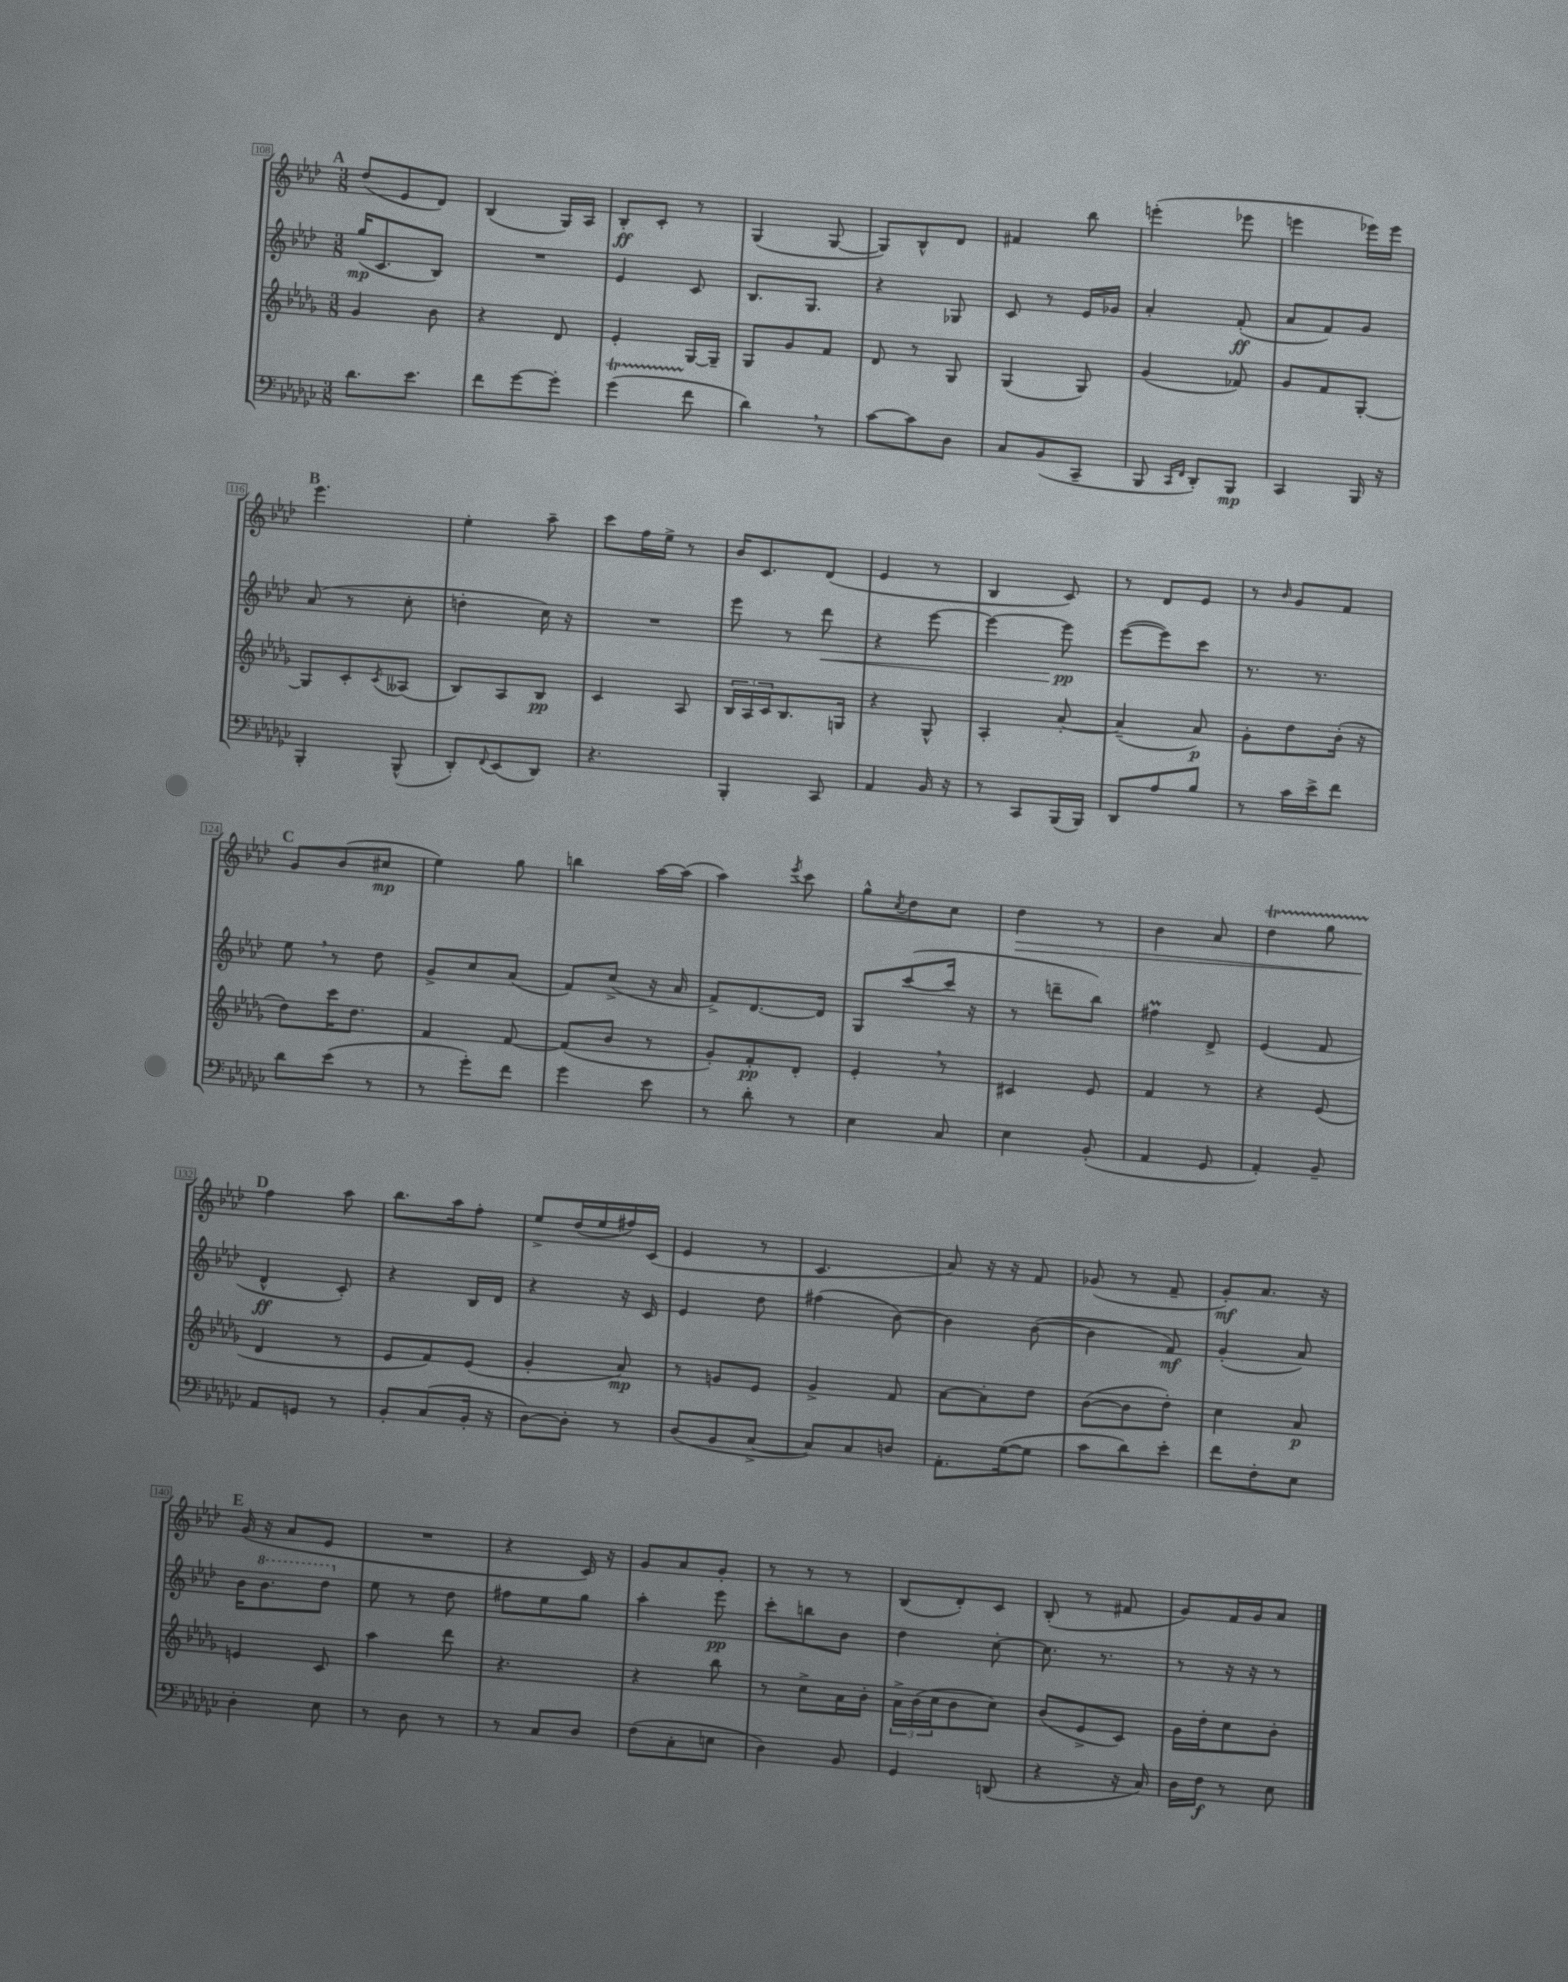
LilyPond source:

<<
\new StaffGroup <<
\new Staff = "s0" {
    \clef treble \key aes \major \numericTimeSignature \time 3/8
    \mark \markup { \bold "A" } des''8( ees'8 des'8) |
    bes4( g16) aes16 |
    bes8-.\ff c'8-. r8 |
    g4( g8~ |
    g8) bes8-^ des'8 |
    fis'4 bes''8 |
    e'''4-.( ees'''8 |
    e'''4 ees'''16) ees'''16 |
    \mark \markup { \bold "B" } ees'''4. |
    ees''4-. aes''8-- |
    c'''8 f''16 ees''16-> r8 |
    bes'16 c'8. des'8( |
    ees'4 r8 |
    bes4 c'8) |
    r8 des'8 ees'8 |
    r8 \grace { bes'16 } g'8 f'8 |
    \mark \markup { \bold "C" } g'8 bes'8( cis''8\mp |
    ees''4) g''8 |
    b''4 aes''16~ aes''16( |
    aes''4) \acciaccatura { ees'''8 } c'''8 |
    g''8-^ \acciaccatura { c''8 } des''8 c''8 |
    des''4\> r8 |
    bes'4 aes'8 |
    des''4\startTrillSpan g''8 |
    \mark \markup { \bold "D" } f''4\stopTrillSpan\! aes''8 |
    bes''8. aes''16 f''8-. |
    ees''8-> des''16( ees''16 fis''16) c'16( |
    ees'4 r8 |
    c'4. |
    aes'8) r16 r16 f'8 |
    ges'8( r8 f'8-- |
    g'8-.\mf) aes'8. r16 |
    \mark \markup { \bold "E" } g'16( r16 aes'8 ees'8 |
    R4. |
    r4 c'16) r16 |
    g'8 aes'8 g'8-. |
    r8 r8 r8 |
    bes8( des'8-.) c'8 |
    bes8-.( r8 fis'8 |
    g'8) f'16 g'16 aes'8 \bar "|." |
}
\new Staff = "s1" {
    \clef treble \key aes \major \numericTimeSignature \time 3/8
    \mark \markup { \bold "A" } g''16\mp( c'8. bes8) |
    R4. |
    ees'4 c'8 |
    bes8. g8. |
    r4 ges8 |
    c'8 r8 ees'16 ges'16 |
    aes'4-. f'8-.\ff( |
    aes'8 f'8) g'8 |
    \mark \markup { \bold "B" } aes'8( r8 c''8-. |
    d''4-. c''16) r16 |
    R4. |
    ees'''8 r8 des'''8\< |
    r4 ees'''8~ |
    ees'''4~ ees'''8\pp\! |
    ees'''8~( ees'''8) c'''8 |
    r8. r8. |
    \mark \markup { \bold "C" } ees''8 \breathe r8 des''8 |
    g'8-> c''8 aes'8( |
    f'8) c''8->( r16 aes'16 |
    f'8->) des'8.~ des'16 |
    g8 c'''8~( c'''16 r16 |
    r8 d'''8-- bes''8) |
    fis''4\prall des'8-> |
    ees'4( f'8 |
    \mark \markup { \bold "D" } des'4-^\ff c'8-.) |
    r4 bes16 des'16 |
    r4 r16 c'16 |
    ees'4 des''8 |
    fis''4( bes'8~) |
    bes'4 bes'8~( |
    bes'4 f'8\mf) |
    g'4-.( aes'8) |
    \mark \markup { \bold "E" } bes'16 \ottava #1 bes''8. des'''8 \ottava #0 |
    ees''8 r8 des''8 |
    fis''8 ees''8 g''8 |
    aes''4-. ees'''8\pp |
    c'''8-. b''8 bes'8 |
    des''4 c''8~-. |
    c''8. r8. |
    r8 r16 r16 r8 \bar "|." |
}
\new Staff = "s2" {
    \clef treble \key des \major \numericTimeSignature \time 3/8
    \mark \markup { \bold "A" } ges'4 bes'8 |
    r4 des'8 |
    ees'4-. ges16~ ges16-- |
    ges8 ges'8 f'8 |
    des'8 r8 ges8 |
    ges4( ges8) |
    ges'4( fes'8) |
    ges'8 f'8 ges8~-. |
    \mark \markup { \bold "B" } ges8 c'8-. \acciaccatura { c'8 } aeses8( |
    bes8) aes8 bes8\pp |
    c'4 aes8 |
    \tuplet 3/2 { bes16 aes16 c'16 } bes8. g16 |
    r4 ges8-^ |
    aes4-. aes'8~-. |
    aes'4--( aes'8\p) |
    ges'8-. des''8 bes'16-.( r16 |
    \mark \markup { \bold "C" } des''8) c'''16 des''8. |
    f'4 f'8~ |
    f'8( bes'8 r8 |
    ges'8-.) f'8-.\pp des'8-. |
    ees'4-. \breathe r8 |
    cis'4 ees'8 |
    f'4 r8 |
    r4 ees'8( |
    \mark \markup { \bold "D" } des'4 r8 |
    ees'8 f'8) ees'8( |
    ges'4-. aes'8\mp) |
    r8 g'8 ees'8 |
    ges'4-> f'8 |
    aes'8~ aes'8-. des''8 |
    bes'8~( bes'8 des''8-.) |
    c''4 aes'8\p |
    \mark \markup { \bold "E" } e'4 c'8 |
    aes''4 des'''8 |
    r4. |
    r4 bes''8 |
    r8 c''8-> aes'16 bes'16-. |
    \tuplet 3/2 { aes'16-> bes'16( c''16 } bes'8 c''8) |
    bes'8( ees'8-> c'8) |
    ges'16 des''16-. c''8 bes'8-. \bar "|." |
}
\new Staff = "s3" {
    \clef bass \key ges \major \numericTimeSignature \time 3/8
    \mark \markup { \bold "A" } des'8. ees'8. |
    f'8 ges'8~ ges'8-. |
    ges'4\startTrillSpan( f'8\stopTrillSpan |
    des'4) \breathe r8 |
    ces'8~ ces'8 des8 |
    ces8 bes,8( ces,8-- |
    bes,,8 \grace { ces,16 f,16 } des,8-.) bes,,8\mp |
    ces,4 bes,,16 r16 |
    \mark \markup { \bold "B" } bes,,4-. bes,,8-^( |
    des,8-.) \appoggiatura { f,8 } ees,8( des,8) |
    r4. |
    bes,,4-. ces,8 |
    aes,4 bes,16 r16 |
    r8 ces,8 bes,,16( bes,,16) |
    des,8 aes8 bes8 |
    r8 ces'16 ees'16-> f'8 |
    \mark \markup { \bold "C" } des'8 ees'8( r8 |
    r8 ges'8-.) f'8 |
    ges'4 ees'8 |
    r8 des'8-. r8 |
    ees4 ces8 |
    ees4 bes,8-.( |
    aes,4 ges,8 |
    aes,4-.) bes,8-- |
    \mark \markup { \bold "D" } aes,8 g,8 r8 |
    bes,8-. ces8( bes,16-. r16 |
    des8~) des8-. r8 |
    des8( bes,8 ces8~-> |
    ces8) ces8 d8 |
    aes,8.-. ges16~( ges8 |
    ces'8 des'8) ees'8-. |
    f'8 f8-. ees8 |
    \mark \markup { \bold "E" } des4-. ees8 |
    r8 des8 r8 |
    r8 ces8 des8 |
    f8( ces8-. e8 |
    des4) bes,8 |
    ges,4 d,8( |
    r4 r16 ces16) |
    des16 f16\f r8 ees8 \bar "|." |
}
>>
>>
\layout { \context { \Score currentBarNumber = #108 \override BarNumber.stencil = #(make-stencil-boxer 0.1 0.3 ly:text-interface::print) } }
